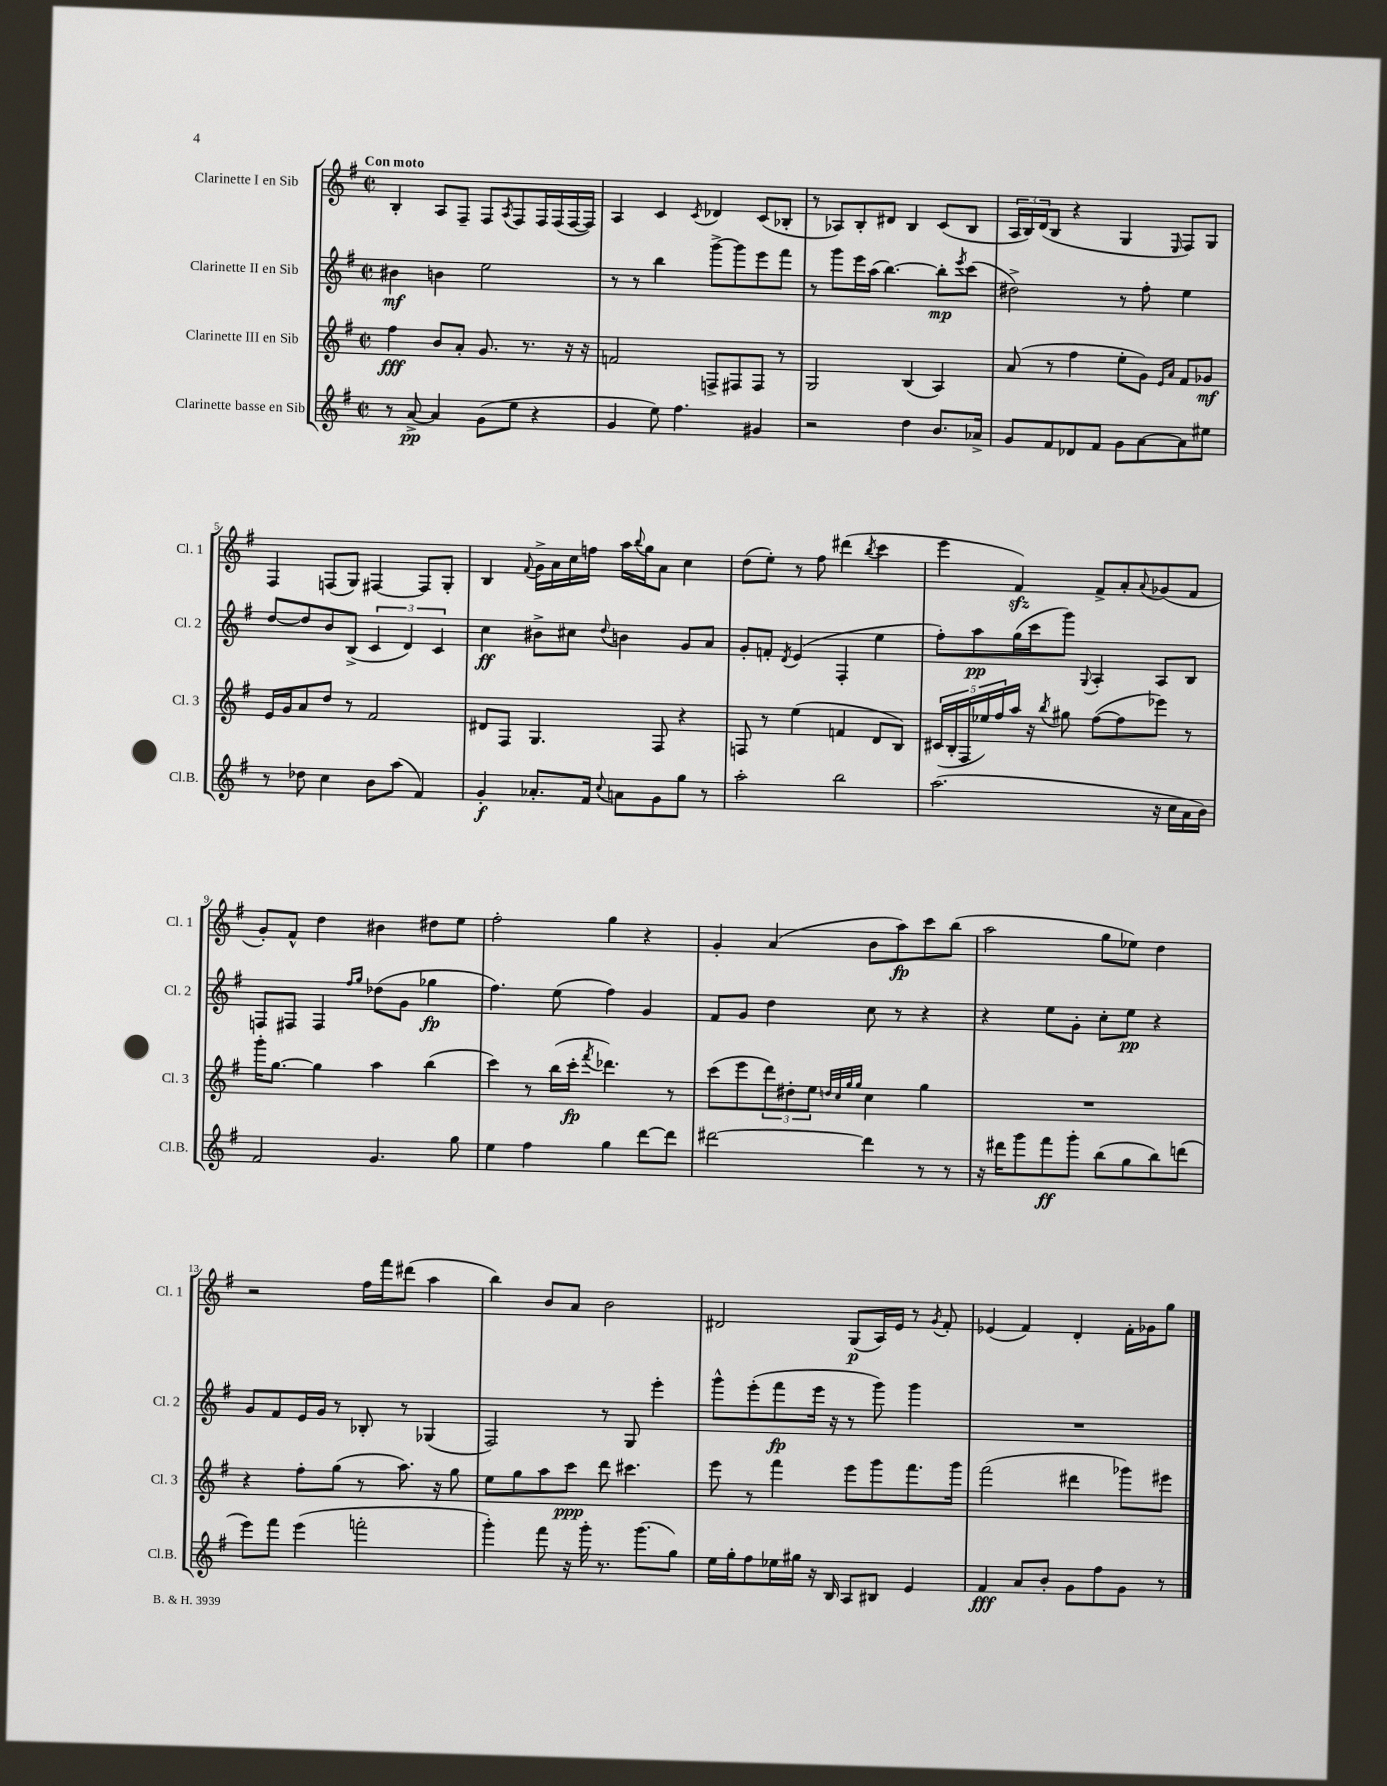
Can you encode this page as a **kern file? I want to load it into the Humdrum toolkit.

**kern	**dynam	**kern	**dynam	**kern	**dynam	**kern	**dynam
*part4	*part4	*part3	*part3	*part2	*part2	*part1	*part1
*staff4	*staff4	*staff3	*staff3	*staff2	*staff2	*staff1	*staff1
*I"Clarinette basse en Sib	*	*I"Clarinette III en Sib	*	*I"Clarinette II en Sib	*	*I"Clarinette I en Sib	*
*I'Cl.B.	*	*I'Cl. 3	*	*I'Cl. 2	*	*I'Cl. 1	*
*clefG2	*	*clefG2	*	*clefG2	*	*clefG2	*
*k[f#]	*	*k[f#]	*	*k[f#]	*	*k[f#]	*
*M2/2	*	*M2/2	*	*M2/2	*	*M2/2	*
*met(c|)	*	*met(c|)	*	*met(c|)	*	*met(c|)	*
=1	=1	=1	=1	=1	=1	=1	=1
!	!	!	!	!	!	!LO:TX:a:B:t=Con moto	!
8r	.	4ff#\	fff	4b#X\	mf	4B'/	.
[8a^/	pp	.	.	.	.	.	.
4a/]	.	8b/L	.	4bn\	.	8A/L	.
.	.	8a'/J	.	.	.	8F#~/J	.
(8g\L	.	8.g/	.	2ee\	.	8F#/L	.
.	.	.	.	.	.	8qA/	.
8ee\J	.	.	.	.	.	8F#/	.
.	.	8.r	.	.	.	.	.
4r	.	.	.	.	.	16F#/L	.
.	.	.	.	.	.	(16F#/	.
.	.	16r	.	.	.	[16F#/	.
.	.	16r	.	.	.	16F#/JJ])	.
=2	=2	=2	=2	=2	=2	=2	=2
4g/	.	2fn/	.	8r	.	4A/	.
.	.	.	.	8r	.	.	.
8ee\)	.	.	.	4bb\	.	4c/	.
4.ff#\	.	.	.	.	.	.	.
.	.	.	.	.	.	8qc/	.
.	.	8Fn^/L	.	[8ggg^\L	.	4d-X/	.
.	.	8F#X/	.	8ggg\]	.	.	.
4g#X/	.	8F#/J	.	8eee\	.	(8c/L	.
.	.	8r	.	8fff#\J	.	8B-X'/J	.
=3	=3	=3	=3	=3	=3	=3	=3
2r	.	2G/	.	8r	.	8r	.
.	.	.	.	8ggg\L	.	8A-X/L)	.
.	.	.	.	16eee\L	.	8B'/	.
.	.	.	.	(16aa\JJ	.	.	.
.	.	.	.	[4.bb\)	.	8d#X/J	.
4dd\	.	(4B/	.	.	.	4B/	.
8.b/L	.	4A/)	.	8bb'\L]	mp	(8c/L	.
.	.	.	.	8qeee/	.	.	.
.	.	.	.	(8ccc\J	.	8B/J	.
16a-X^/Jk	.	.	.	.	.	.	.
=4	=4	=4	=4	=4	=4	=4	=4
8g/L	.	(8a/	.	2dd#X^\)	.	24A/LL	.
.	.	.	.	.	.	24B/)	.
.	.	.	.	.	.	(24d/J	.
8f#/	.	8r	.	.	.	8B/J	.
8d-X/	.	4ff#\	.	.	.	4r	.
8f#/J	.	.	.	.	.	.	.
8g\L	.	8ee'\L	.	8r	.	4G/	.
[8a\	.	8g\J)	.	8ff#'\	.	.	.
.	.	16qqe/LL	.	.	.	.	.
.	.	16qqa/JJ	.	.	.	16qqE/	.
8a\]	.	8f#/L	.	4ee\	.	8F#/L)	.
8ee#X\J	.	8g-X/J	mf	.	.	8G/J	.
!!LO:LB:g=z
=5	=5	=5	=5	=5	=5	=5	=5
8r	.	16e/LL	.	[8dd/L	.	4F#/	.
.	.	16g/J	.	.	.	.	.
8dd-X\	.	8a/	.	8dd/]	.	.	.
4cc\	.	8dd/J	.	8b/	.	(8Fn/L	.
.	.	8r	.	(8B^/J	.	8G/J)	.
8b\L	.	2f#/	.	6c/	.	[4F#X/	.
(8aa\J	.	.	.	.	.	.	.
.	.	.	.	6d/)	.	.	.
4f#/)	.	.	.	.	.	8F#/L]	.
.	.	.	.	6c/	.	.	.
.	.	.	.	.	.	8G'/J	.
=6	=6	=6	=6	=6	=6	=6	=6
4g'/	f	8d#X/L	.	4cc\	ff	4B/	.
.	.	8F#/J	.	.	.	.	.
.	.	.	.	.	.	8qqf#/	.
8.a-X'/L	.	4.G/	.	8b#X^\L	.	16g^\LL	.
.	.	.	.	.	.	16a\	.
.	.	.	.	8cc#X\J	.	16cc\	.
16f#/Jk	.	.	.	.	.	16ffn\JJ	.
8qqcc/	.	.	.	8qqdd/	.	.	.
8an\L	.	.	.	4bn\	.	16aa\LL	.
.	.	.	.	.	.	8qqbb/	.
.	.	.	.	.	.	16gg\J	.
8g\	.	8F#/	.	.	.	8a\J	.
8gg\J	.	4r	.	8g/L	.	4cc\	.
8r	.	.	.	8a/J	.	.	.
=7	=7	=7	=7	=7	=7	=7	=7
2aa'\	.	8Fn/	.	8g'/L	.	(8dd\L	.
.	.	8r	.	8fn'/J	.	8ee'\J)	.
.	.	.	.	8qd/	.	.	.
.	.	(4ee\	.	(4e/	.	8r	.
.	.	.	.	.	.	8ff#\	.
2bb\	.	4fn/	.	4F#'/	.	(4ddd#X\	.
.	.	.	.	.	.	8qbb/	.
.	.	8d/L	.	4ee\	.	4ccc\	.
.	.	8B/J)	.	.	.	.	.
=8	=8	=8	=8	=8	=8	=8	=8
(2.aa\	.	(20c#X/LL	.	8ff#'\L)	.	4eee\	.
.	.	20B'/	.	.	.	.	.
.	.	20F#/	.	.	.	.	.
.	.	.	.	8aa\	pp	.	.
.	.	20ee-X/)	.	.	.	.	.
.	.	20ff#/	.	.	.	.	.
.	.	16aa/JJ	.	(16gg\L	.	4f#zz/)	.
.	.	16r	.	16ccc\J	.	.	.
.	.	8qbb/	.	.	.	.	.
.	.	8gg#X\	.	8ggg\J)	.	.	.
.	.	.	.	8qqG/	.	.	.
.	.	([8ff#\L	.	4A'/	.	8f#^/L	.
.	.	8ff#\]	.	.	.	8a'/	.
.	.	.	.	.	.	8qqa/	.
16r	.	8eee-X\J)	.	8A/L	.	(8g-X/	.
16cc\LL	.	.	.	.	.	.	.
16a\	.	8r	.	8B/J	.	8f#/J	.
16b\JJ)	.	.	.	.	.	.	.
!!LO:LB:g=z
=9	=9	=9	=9	=9	=9	=9	=9
2f#/	.	16ggg'\KL	.	8Fn/L	.	8g'/L)	.
.	.	[8.gg\J	.	.	.	.	.
.	.	.	.	8F#X/J	.	8f#^^/J	.
.	.	4gg\]	.	4F#/	.	4dd\	.
.	.	.	.	16qqff#/LL	.	.	.
.	.	.	.	16qqgg/JJ	.	.	.
4.g/	.	4aa\	.	(8dd-X\L	.	4b#X\	.
.	.	.	.	8g\J	.	.	.
.	.	(4bb\	.	4gg-X\	fp	8dd#X\L	.
8gg\	.	.	.	.	.	8ee\J	.
=10	=10	=10	=10	=10	=10	=10	=10
4ee\	.	4ccc\)	.	4.ff#\)	.	2ff#'\	.
4ff#\	.	8r	.	.	.	.	.
.	.	(16bb\LL	.	(8ee\	.	.	.
.	.	16ccc'\JJ	fp	.	.	.	.
.	.	8qfff#/	.	.	.	.	.
4gg\	.	4.ddd-X\)	.	4ff#\)	.	4gg\	.
[8ddd\L	.	.	.	4g/	.	4r	.
8ddd\J]	.	8r	.	.	.	.	.
=11	=11	=11	=11	=11	=11	=11	=11
[2ddd#X\	.	(8ccc\L	.	8f#/L	.	4g'/	.
.	.	8eee\	.	8g/J	.	.	.
.	.	12ddd\)	.	4dd\	.	(4a/	.
.	.	12dd#X'\	.	.	.	.	.
.	.	12ee\J	.	.	.	.	.
.	.	32qqddn/LLL	.	.	.	.	.
.	.	32qqcc/	.	.	.	.	.
.	.	32qqgg/	.	.	.	.	.
.	.	32qqgg/JJJ	.	.	.	.	.
4ddd#\]	.	4cc\	.	8cc\	.	8b\L	.
.	.	.	.	8r	.	8aa\)	fp
8r	.	4gg\	.	4r	.	8ccc\	.
8r	.	.	.	.	.	(8bb\J	.
=12	=12	=12	=12	=12	=12	=12	=12
16r	.	1r	.	4r	.	2aa\	.
16ddd#X\KL	.	.	.	.	.	.	.
8ggg\	.	.	.	.	.	.	.
8fff#\	ff	.	.	8ee\L	.	.	.
8ggg'\J	.	.	.	8g'\J	.	.	.
(8bb\L	.	.	.	8cc'\L	.	8gg\L	.
8gg\	.	.	.	8ee\J	pp	8ee-X\J)	.
8bb\)	.	.	.	4r	.	4dd\	.
(8dddn\J	.	.	.	.	.	.	.
!!LO:LB:g=z
=13	=13	=13	=13	=13	=13	=13	=13
8eee\L)	.	4r	.	8g/L	.	2r	.
8fff#\J	.	.	.	8f#/	.	.	.
(4eee\	.	8ff#'\L	.	16e/L	.	.	.
.	.	.	.	16g/JJ	.	.	.
.	.	(8gg\J	.	8r	.	.	.
2fffn'\	.	8r	.	8B-X'/	.	16ff#\LL	.
.	.	.	.	.	.	16fff#\J	.
.	.	8.aa\)	.	8r	.	(8ddd#X\J	.
.	.	.	.	(4G-X/	.	4aa\	.
.	.	16r	.	.	.	.	.
.	.	8gg\	.	.	.	.	.
=14	=14	=14	=14	=14	=14	=14	=14
4ggg'\)	.	8ee\L	.	2F#/)	.	4bb\)	.
.	.	8gg\	.	.	.	.	.
8fff#\	.	8aa\	.	.	.	8b/L	.
16r	.	8ccc\J	ppp	.	.	8a/J	.
16ggg'\	.	.	.	.	.	.	.
8.r	.	8ddd\	.	8r	.	2b\	.
.	.	4.ccc#X\	.	8G/	.	.	.
(8.ggg\L	.	.	.	.	.	.	.
.	.	.	.	4eee'\	.	.	.
8gg\J)	.	.	.	.	.	.	.
=15	=15	=15	=15	=15	=15	=15	=15
16ee\LL	.	8eee\	.	8ggg^^\L	.	2d#X/	.
16gg'\J	.	.	.	.	.	.	.
8ff#\	.	8r	.	(8eee'\	.	.	.
16ee-X\L	.	4fff#\	.	8fff#\	fp	.	.
16gg#X\JJ	.	.	.	.	.	.	.
16r	.	.	.	16eee\Jk	.	.	.
16B/	.	.	.	16r	.	.	.
8A/L	.	8eee\L	.	8r	.	(8G/L	p
8B#X/J	.	8ggg\	.	8ggg\)	.	16A/L)	.
.	.	.	.	.	.	16e/JJ	.
4e/	.	8.fff#\	.	4ggg\	.	8r	.
.	.	.	.	.	.	8qg/	.
.	.	.	.	.	.	8f#'/	.
.	.	16ggg\Jk	.	.	.	.	.
=16	=16	=16	=16	=16	=16	=16	=16
4f#/	fff	(2fff#\	.	1r	.	(4e-X/	.
8a/L	.	.	.	.	.	4f#/)	.
8b'/J	.	.	.	.	.	.	.
8g\L	.	4ddd#X\	.	.	.	4d'/	.
8ff#\	.	.	.	.	.	.	.
8g\J	.	8ggg-X\L)	.	.	.	16f#'\LL	.
.	.	.	.	.	.	16g-X\J	.
8r	.	8eee#X\J	.	.	.	8gg\J	.
==	==	==	==	==	==	==	==
*-	*-	*-	*-	*-	*-	*-	*-
